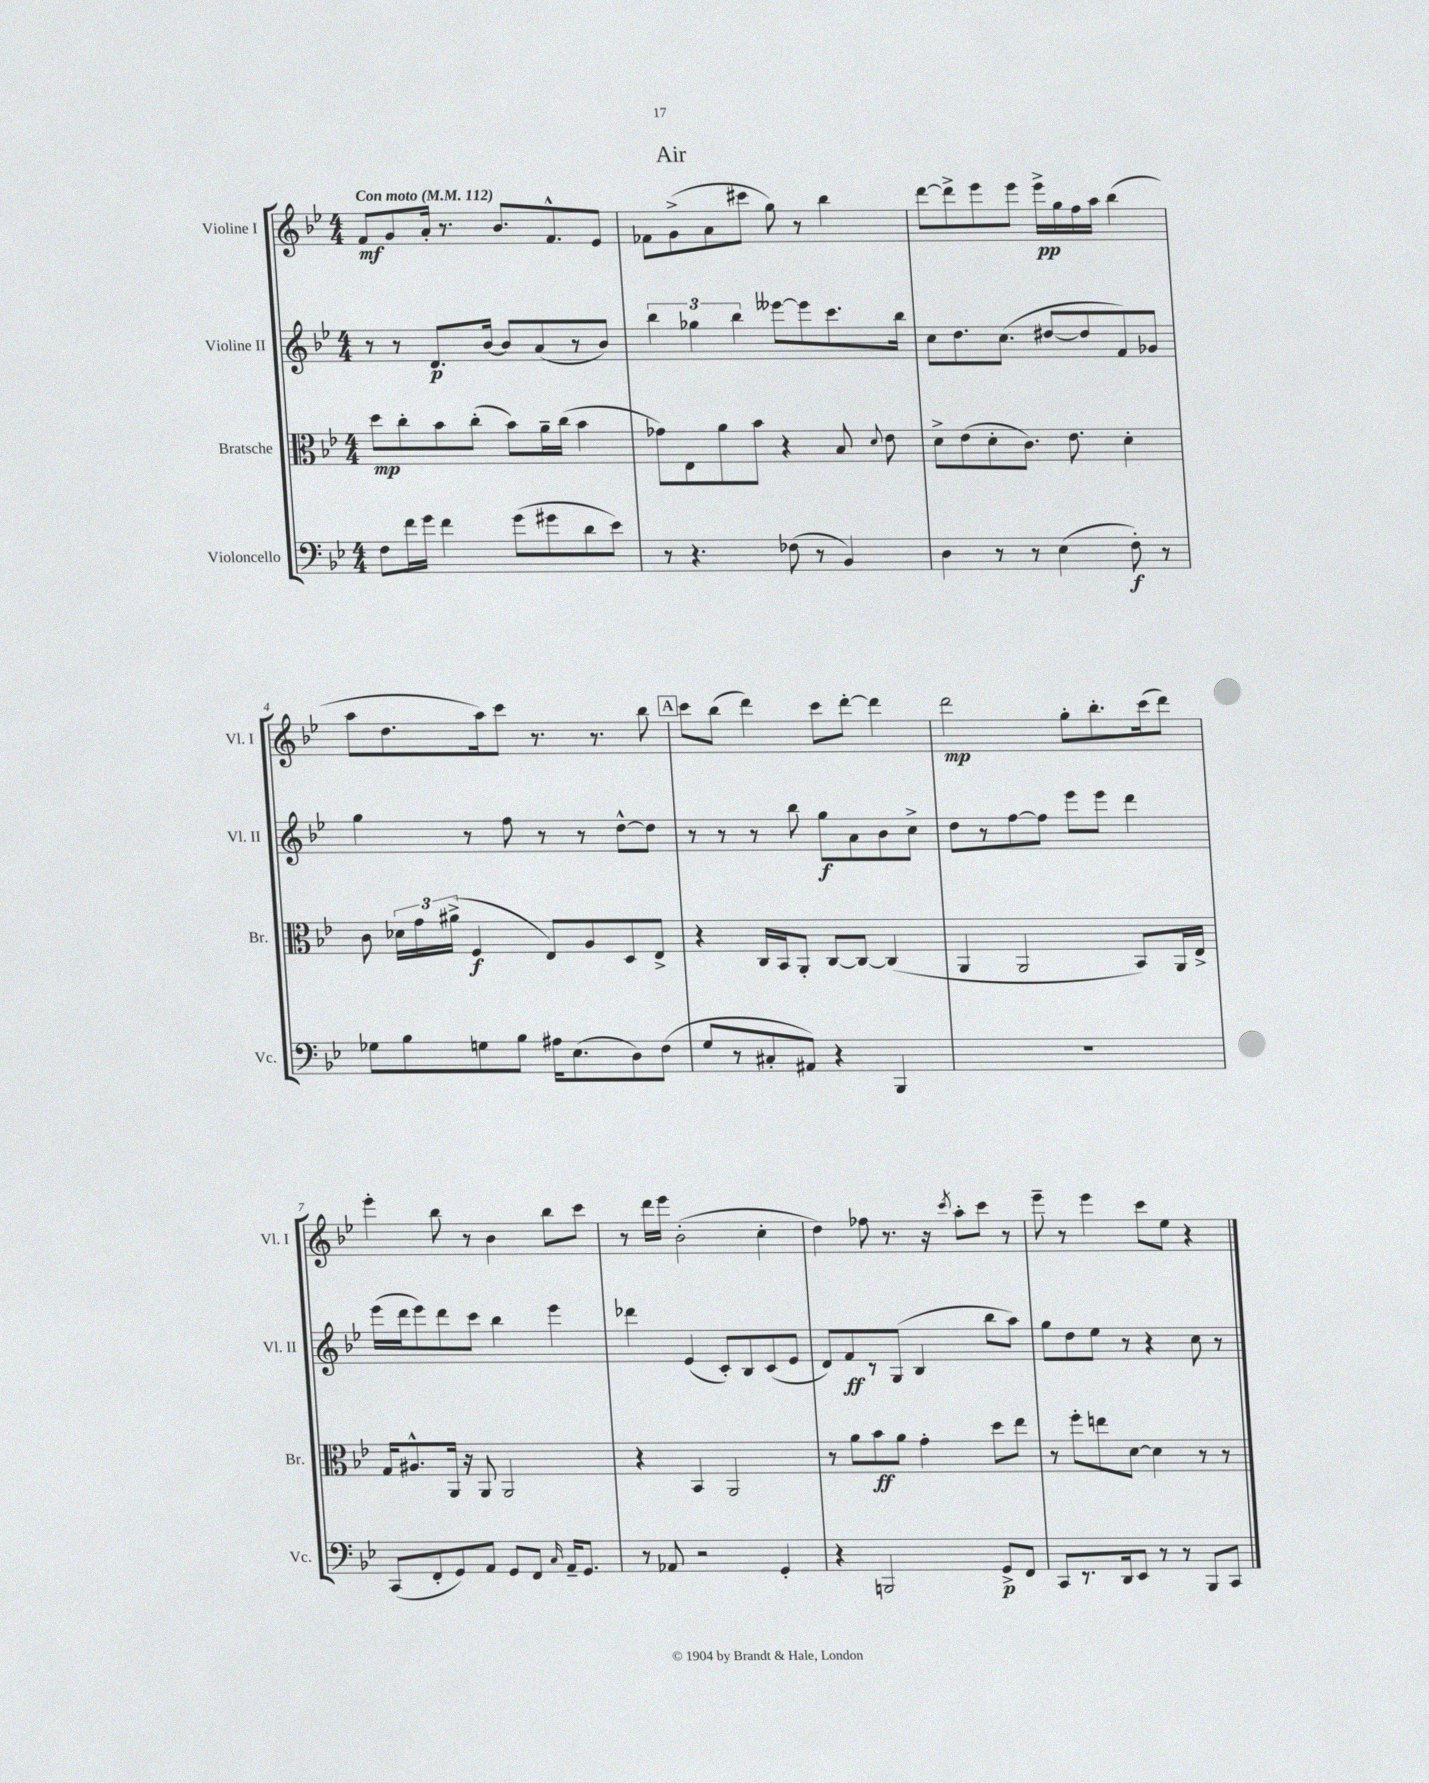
\header { title = "Air" }
<<
\new StaffGroup <<
\new Staff = "s0" \with { instrumentName = "Violine I" shortInstrumentName = "Vl. I" } {
    \clef treble \key bes \major \numericTimeSignature \time 4/4 \tempo "Con moto" 4 = 112
    \autoBeamOff f'8[\mf g'8 a'16]-. r8. bes'8.[ f'8.-^ ees'8] |
    fes'8[ g'8->( a'8 cis'''8] g''8) r8 bes''4 |
    d'''8[~ d'''8-> ees'''8 ees'''8] ees'''16[->\pp g''16 f''16 a''16] bes''4( |
    a''8[ d''8. a''16) c'''8] r8. r8. bes''8 |
    \mark \markup { \box "A" } c'''8[ bes''8]( d'''4) c'''8[ d'''8]~-. d'''4 |
    d'''2\mp g''8[-. bes''8.-. c'''16( d'''8]) |
    ees'''4-. bes''8 r8 bes'4 bes''8[ c'''8] |
    r8 d'''16[ ees'''16] bes'2-.( c''4-. |
    d''4) fes''8 r8. r16 \acciaccatura { c'''8 } a''8[-. c'''8] r8 |
    ees'''8-- r8 ees'''4 c'''8[ ees''8] r4 \bar "|." |
}
\new Staff = "s1" \with { instrumentName = "Violine II" shortInstrumentName = "Vl. II" } {
    \clef treble \key bes \major \numericTimeSignature \time 4/4
    \autoBeamOff r8 r8 d'8.[\p bes'16]~ bes'8[ a'8( r8 bes'8]) |
    \tuplet 3/2 { bes''4 ges''4 bes''4 } eeses'''8[~ eeses'''8 c'''8. bes''16] |
    c''8[ d''8. c''8.]( dis''8[~ dis''8 f'8) ges'8] |
    g''4 r8 f''8 r8 r8 d''8[~-^ d''8] |
    \mark \markup { \box "A" } r8 r8 r8 bes''8 g''8[\f a'8 bes'8 c''8]-> |
    d''8[ r8 f''8~ f''8] ees'''8[ ees'''8] d'''4 |
    ees'''16[( d'''16 ees'''8) d'''8 c'''8] bes''4 ees'''4 |
    des'''4 ees'4( c'8[-.) bes8 c'8( ees'8] |
    d'8[) f'8\ff r8 g8]( bes4 bes''8[ a''8]) |
    g''8[ d''8 ees''8] r8 r4 c''8 r8 \bar "|." |
}
\new Staff = "s2" \with { instrumentName = "Bratsche" shortInstrumentName = "Br." } {
    \clef alto \key bes \major \numericTimeSignature \time 4/4
    \autoBeamOff d''8[\mp c''8-. bes'8 c''8]-.( bes'8[) a'16-- c''16]( bes'4 |
    ges'8[) ees8 a'8 bes'8] r4 bes8 \appoggiatura { d'8 } ees'8 |
    d'8[-> ees'8( d'8-. c'8.]) ees'8. d'4-. |
    c'8 \tuplet 3/2 { des'16[ g'16 ais'16]->( } f4\f ees8[) a8 d8 ees8]-> |
    \mark \markup { \box "A" } r4 c16[ bes,16 a,8]-. c8[~ c8]~ c4( |
    a,4 a,2 bes,8[) a,16 ees16]-> |
    g16[ ais8.-^ a,16] r16 a,8 a,2 |
    r4 bes,4 a,2 |
    r8 a'8[ bes'8\ff a'8] g'4-. d''8[ ees''8] |
    r8 f''8[-. e''8 d'8]~ d'4 r8 r8 \bar "|." |
}
\new Staff = "s3" \with { instrumentName = "Violoncello" shortInstrumentName = "Vc." } {
    \clef bass \key bes \major \numericTimeSignature \time 4/4
    \autoBeamOff f8[ f'16 g'16] f'4 g'8[( gis'8 d'8 ees'8]) |
    r8 r4. fes8( r8 bes,4) |
    d4 r8 r8 ees4( f8-.\f) r8 |
    ges8[ bes8 g8 bes8] ais16[ ees8.( d8) f8]( |
    \mark \markup { \box "A" } g8[ r8 cis8-. ais,8]) r4 bes,,4 |
    R1 |
    c,8[( f,8-. g,8) a,8] g,8[ f,8] \grace { c16 } a,16[-- g,8.] |
    r8 aes,8 r2 g,4-. |
    r4 b,,2 g,8[->\p f,8] |
    c,8[ r8. d,16 ees,8] r8 r8 bes,,8[ c,8] \bar "|." |
}
>>
>>
